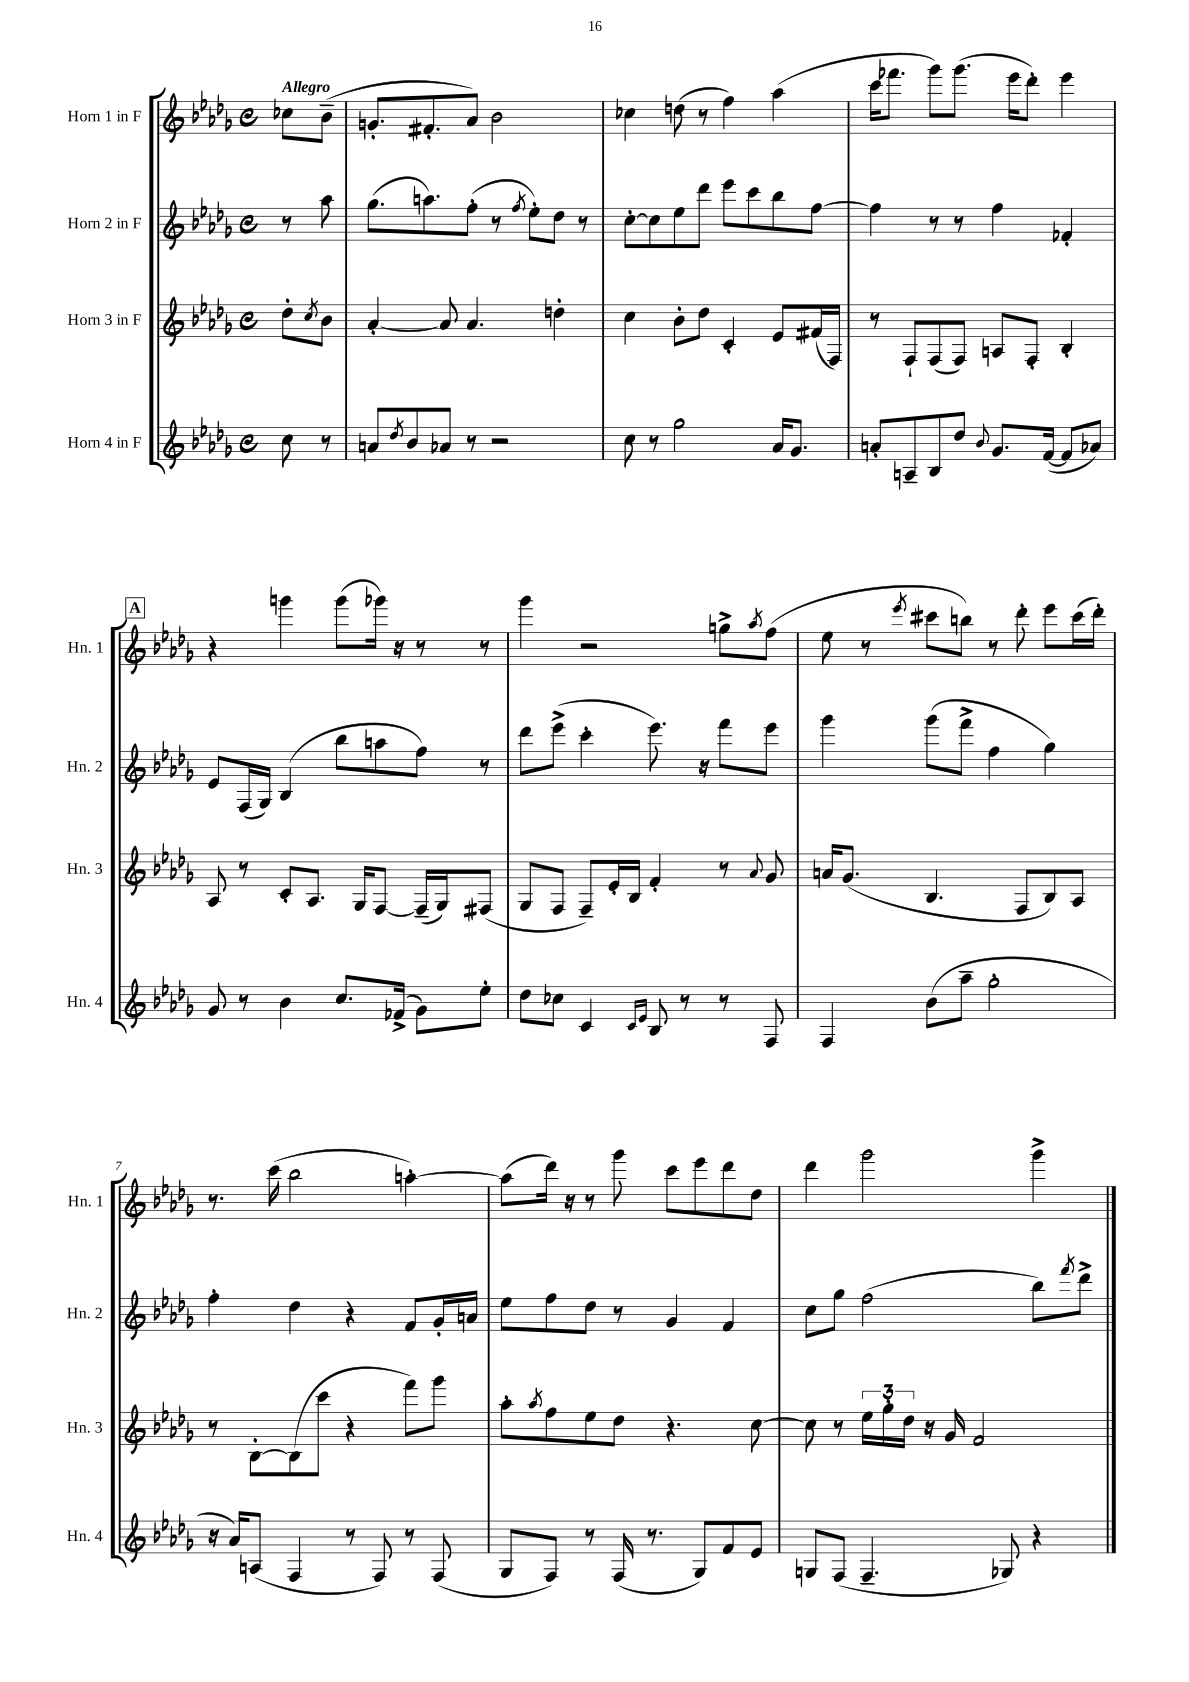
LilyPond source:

<<
\new StaffGroup <<
\new Staff = "s0" \with { instrumentName = "Horn 1 in F" shortInstrumentName = "Hn. 1" } {
    \clef treble \key des \major \defaultTimeSignature \time 4/4 \partial 4 \tempo "Allegro"
    ces''8 bes'8--( |
    g'8.-. fis'8.-. aes'8) bes'2 |
    ces''4 d''8( r8 f''4) aes''4( |
    c'''16 fes'''8. ges'''8) ges'''8.( ees'''16 des'''8-.) ees'''4 |
    \mark \markup { \box "A" } r4 g'''4 g'''8( ges'''16) r16 r8 r8 |
    ges'''4 r2 g''8-> \acciaccatura { aes''8 } f''8( |
    ees''8 r8 \acciaccatura { ees'''8 } cis'''8 b''8) r8 des'''8-. ees'''8 cis'''16( des'''16-.) |
    r8. c'''16( bes''2 a''4~-.) |
    a''8( des'''16) r16 r8 ges'''8 c'''8 ees'''8 des'''8 des''8 |
    des'''4 ges'''2 ges'''4-> \bar "|." |
}
\new Staff = "s1" \with { instrumentName = "Horn 2 in F" shortInstrumentName = "Hn. 2" } {
    \clef treble \key des \major \defaultTimeSignature \time 4/4 \partial 4
    r8 aes''8 |
    ges''8.( a''8.) f''8-.( r8 \acciaccatura { f''8 } ees''8-.) des''8 r8 |
    c''8~-. c''8 ees''8 des'''8 ees'''8 c'''8 bes''8 f''8~ |
    f''4 r8 r8 f''4 fes'4-. |
    \mark \markup { \box "A" } ees'8 f16( ges16) bes4( bes''8 a''8 f''8) r8 |
    des'''8 ees'''8->( c'''4-. ees'''8.) r16 f'''8 ees'''8 |
    ges'''4 ges'''8( f'''8-> f''4 ges''4) |
    f''4-. des''4 r4 f'8 ges'16-. a'16 |
    ees''8 f''8 des''8 r8 ges'4 f'4 |
    c''8 ges''8 f''2( bes''8) \acciaccatura { f'''8 } des'''8-> \bar "|." |
}
\new Staff = "s2" \with { instrumentName = "Horn 3 in F" shortInstrumentName = "Hn. 3" } {
    \clef treble \key des \major \defaultTimeSignature \time 4/4 \partial 4
    des''8-. \acciaccatura { c''8 } bes'8 |
    aes'4~-. aes'8 aes'4. d''4-. |
    c''4 bes'8-. des''8 c'4-. ees'8 fis'16( f16) |
    r8 f8-! f8( f8) a8 f8-. bes4-. |
    \mark \markup { \box "A" } aes8 r8 c'8-. aes8. ges16 f8~ f16--( ges16) fis8( |
    ges8 f8 f8--) ees'16-. bes16 f'4-. r8 \appoggiatura { aes'8 } ges'8 |
    a'16 ges'8.( bes4. f8 bes8) aes8 |
    r8 bes8~-. bes8( c'''8 r4 f'''8) ges'''8 |
    aes''8-. \acciaccatura { aes''8 } f''8 ees''8 des''8 r4. c''8~ |
    c''8 r8 \tuplet 3/2 { ees''16 ges''16-. des''16 } r16 ges'16 f'2 \bar "|." |
}
\new Staff = "s3" \with { instrumentName = "Horn 4 in F" shortInstrumentName = "Hn. 4" } {
    \clef treble \key des \major \defaultTimeSignature \time 4/4 \partial 4
    c''8 r8 |
    a'8 \acciaccatura { des''8 } bes'8 aes'8 r8 r2 |
    c''8 r8 ges''2 aes'16 ges'8. |
    a'8-. a8-- bes8 des''8 \appoggiatura { bes'8 } ges'8. f'16~( f'8 aes'8) |
    \mark \markup { \box "A" } ges'8 r8 bes'4 c''8. fes'16->( ges'8) ees''8-. |
    des''8 ces''8 c'4 \grace { c'16 ees'16 } bes8 r8 r8 f8 |
    f4 bes'8( aes''8-- ges''2-. |
    r16 aes'16) a8( f4 r8 f8) r8 f8( |
    ges8 f8) r8 f16( r8. ges8) f'8 ees'8 |
    g8 f8( f4.-- ges8) r4 \bar "|." |
}
>>
>>
